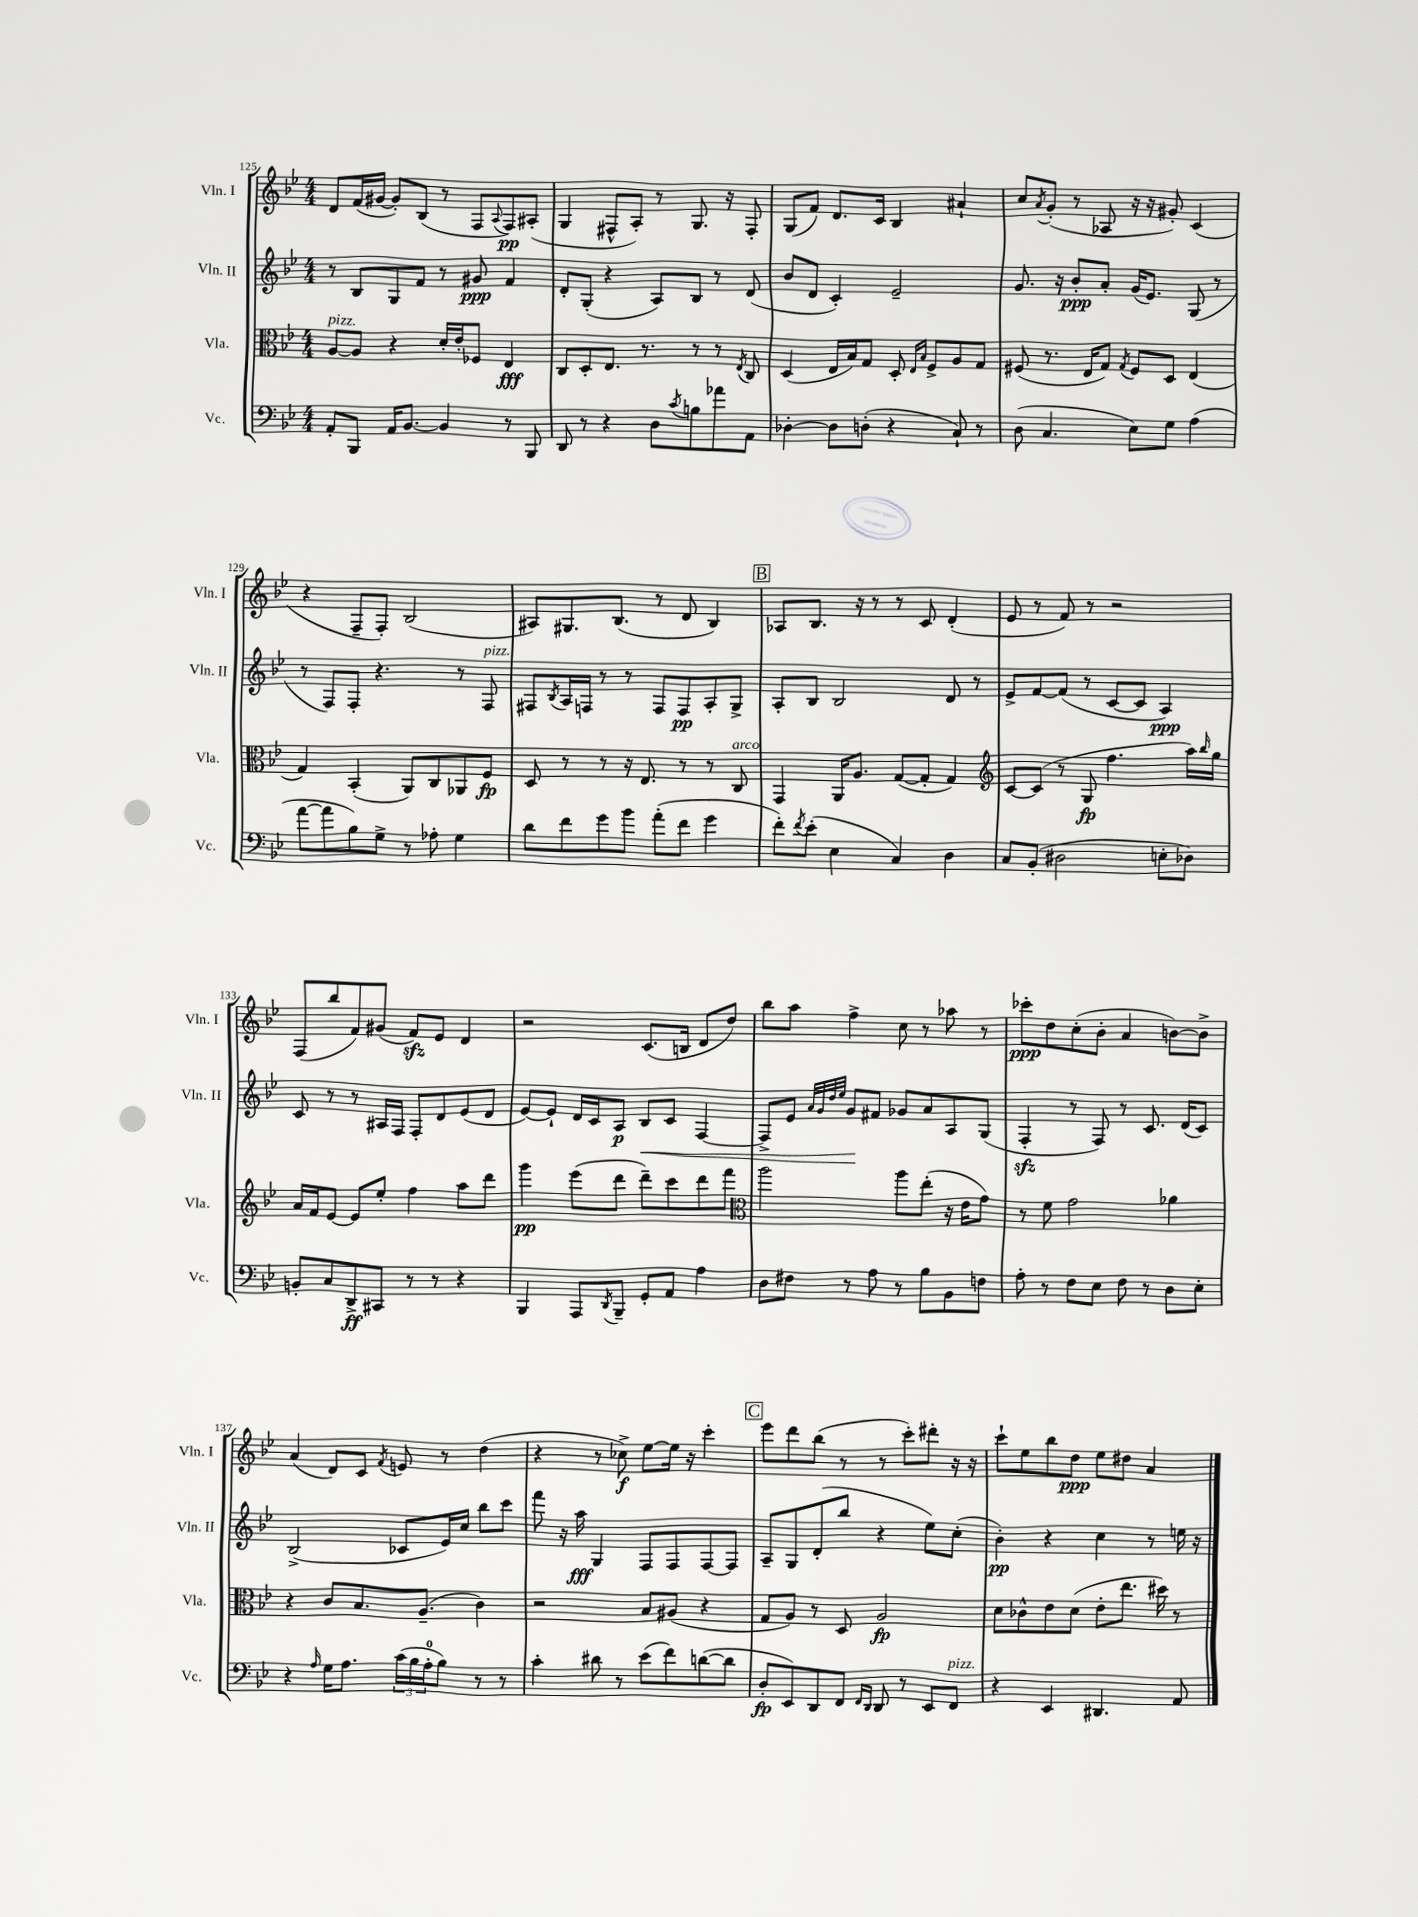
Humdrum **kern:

**kern	**kern	**kern	**kern
*staff4	*staff3	*staff2	*staff1
*clefF4	*clefC3	*clefG2	*clefG2
*k[b-e-]	*k[b-e-]	*k[b-e-]	*k[b-e-]
*M4/4	*M4/4	*M4/4	*M4/4
8AA'	[8A	8r	8d
8BBB-	8A]	8B-	(16f
.	.	.	[16g#
16AA	4r	8G	8g#'])
[8.BB-	.	.	.
.	.	8f	(8B-
4BB-]	16d'	8r	8r
.	16e-'	.	.
.	8F-	8g#	8F
.	.	.	8qqA
8r	4E-	4f	8F)
8BBB-	.	.	(8A#'
=	=	=	=
8DD	8C	8d'	4G
8r	8D'	(8G'	.
4r	8.E-	4r	8F#^^
.	.	.	8A')
.	8.r	.	.
8D	.	8A)	8r
8qc	.	.	.
8B	8r	8B-	8.G
8a-	8r	8r	.
.	.	.	16r
.	8qE-	.	.
8AA	8C	(8d	8F#'
=	=	=	=
[4D-'	(4D	8b-	(8G
.	.	8d	8f)
8D-]	16E-	4c')	8.d
.	16B-)	.	.
(8D'	8G	.	.
.	.	.	16c
4r	8D'	2e-~	4B-
.	16qqE-	.	.
.	16qqB-	.	.
.	8F^	.	.
8C`)	8A	.	4a#`
8r	8G	.	.
=	=	=	=
(8D	(8F#	8.g	8cc
.	.	.	8qa
4.C	8.r	.	(8g'
.	.	16r	.
.	.	8b-'	8r
.	16E-	.	.
.	8G)	8a'	8A-
.	8qG	.	.
8E-)	8F#	(16g	16r
.	.	8.e-)	16r
8G	8D	.	8g#')
(4A	(4E-	(8G	(4c
.	.	8r	.
=	=	=	=
[8a	4G)	8r	4r
8a]	.	8F)	.
8B-)	(4BB-'	8F'	8F~
8G^	.	4.r	8F')
8r	8AA)	.	(2B-
8A-'	8C	.	.
4G	8AA-	8r	.
.	8F	8F	.
=	=	=	=
8d	8D	8F#	8A#)
.	.	8qB-	.
8f	8r	16A	8.G#
.	.	16F	.
8g	8r	8r	.
.	.	.	(8.B-
8b-	16r	8r	.
.	8.E-	.	.
(8a'	.	8F	8r
8f	8r	8F	8d
4g	8r	8A'	4B-)
.	8C	8G^	.
=	=	=	=
8f')	4GG	8A'	8A-
8qf	.	.	.
(8e-'	.	8B-	8.B-
4E-	16AA	2B-	.
.	8.A	.	16r
.	.	.	8r
4C)	([8G	.	8r
.	8G']	.	8c
4D	4G)	8d	(4d'
.	.	8r	.
=	=	=	=
*	*clefG2	*	*
8C	[8c	8e-^	8e-
(8BB-'	(8c]	[8f	8r
2D#	8r	(8f]	8f)
.	8G	8r	8r
.	4.ff	[8c	2r
.	.	8c]	.
8E'	.	4A)	.
8D-)	16aa)	.	.
.	16qqbb-	.	.
.	16gg	.	.
=	=	=	=
8BB'	16a	8c	(8F
.	16f	.	.
8C	[8e-	8r	8bb-
8DD^	8e-]	8r	8f)
8CC#	8ee-'	16A#	(8g#
.	.	16F	.
8r	4ff	8F'	8f)
8r	.	8d	8e-
4r	8aa	(8e-	4d
.	8ddd	8d	.
=	=	=	=
4BBB-	4ggg	[8e-)	2r
.	.	8e-`]	.
8AAA	(8eee-	16d	.
.	.	16c	.
8qDD	.	.	.
8BBB-~	8ddd	8A	.
8GG'	8ddd~)	8B-	(8.c
8AA	8ccc	8c	.
.	.	.	16B
4A	8ddd	[4F	8d
.	8fff	.	8dd)
=	=	=	=
*	*clefC3	*	*
8D	2aa	8F^]	8bb-
8F#	.	8e-	8aa
.	.	32qqa	.
.	.	32qqg	.
.	.	32qqdd	.
.	.	32qqee-	.
8r	.	8g	4ff^
8A	.	8f#	.
8r	8aa	8g-	8cc
8B-	(8ee-'	8a	8r
8BB-	16r	8A	8aa-
.	16e-	.	.
8F	8g)	(8G	8r
=	=	=	=
8A'	8r	4F'	8ccc-'
8r	8f	.	8dd
8F	2g	8r	(8cc'
8E-	.	8F)	8b-'
8F	.	8r	4a
8r	.	8.c	.
8D	4a-	.	[8b)
.	.	(16d	.
8E-'	.	8c)	8b^]
=	=	=	=
4r	4r	(2B-^	(4a
16qqA	.	.	.
16G	8c	.	8d)
8.A	.	.	.
.	8.B-	.	8c
.	.	.	8qf
(24c	.	8c-	8e
24B-	.	.	.
.	(8.A~	.	.
24A'	.	.	.
8B-)	.	16e-)	8r
.	.	16cc	.
8r	4c)	8bb-	(4dd
8r	.	8ccc	.
=	=	=	=
4c'	2r	8fff	4r
.	.	16r	.
.	.	16aa	.
8d#	.	4G	8r
8r	.	.	8cc-^)
(8e-	8B-	8F	[8ee-
8f)	(8A#	8F	16ee-]
.	.	.	16r
([8d	4r	[8F	4ccc'
8d]	.	8F]	.
=	=	=	=
8D'	8G	8A~	8eee-
8EE-)	8A)	8G	8ddd
8DD	8r	(8d'	(8bb-
8FF	8D	8bb-	8r
16qqFF	.	.	.
16qqDD	.	.	.
8DD	2A	4r	8r
8r	.	.	8ccc')
8EE-	.	8ee-)	8ddd#'
8FF	.	(8cc'	16r
.	.	.	16r
=	=	=	=
4r	8d	4b-')	8ccc`
.	8c-^^	.	8ee-
4EE-	8e-	4r	8bb-
.	(8d	.	8dd
4.DD#	8e-'	4cc	8ee-
.	8.ee-	.	8dd#
.	.	8r	4a
.	16dd#)	.	.
8AA	8r	16ee	.
.	.	16r	.
==	==	==	==
*-	*-	*-	*-
